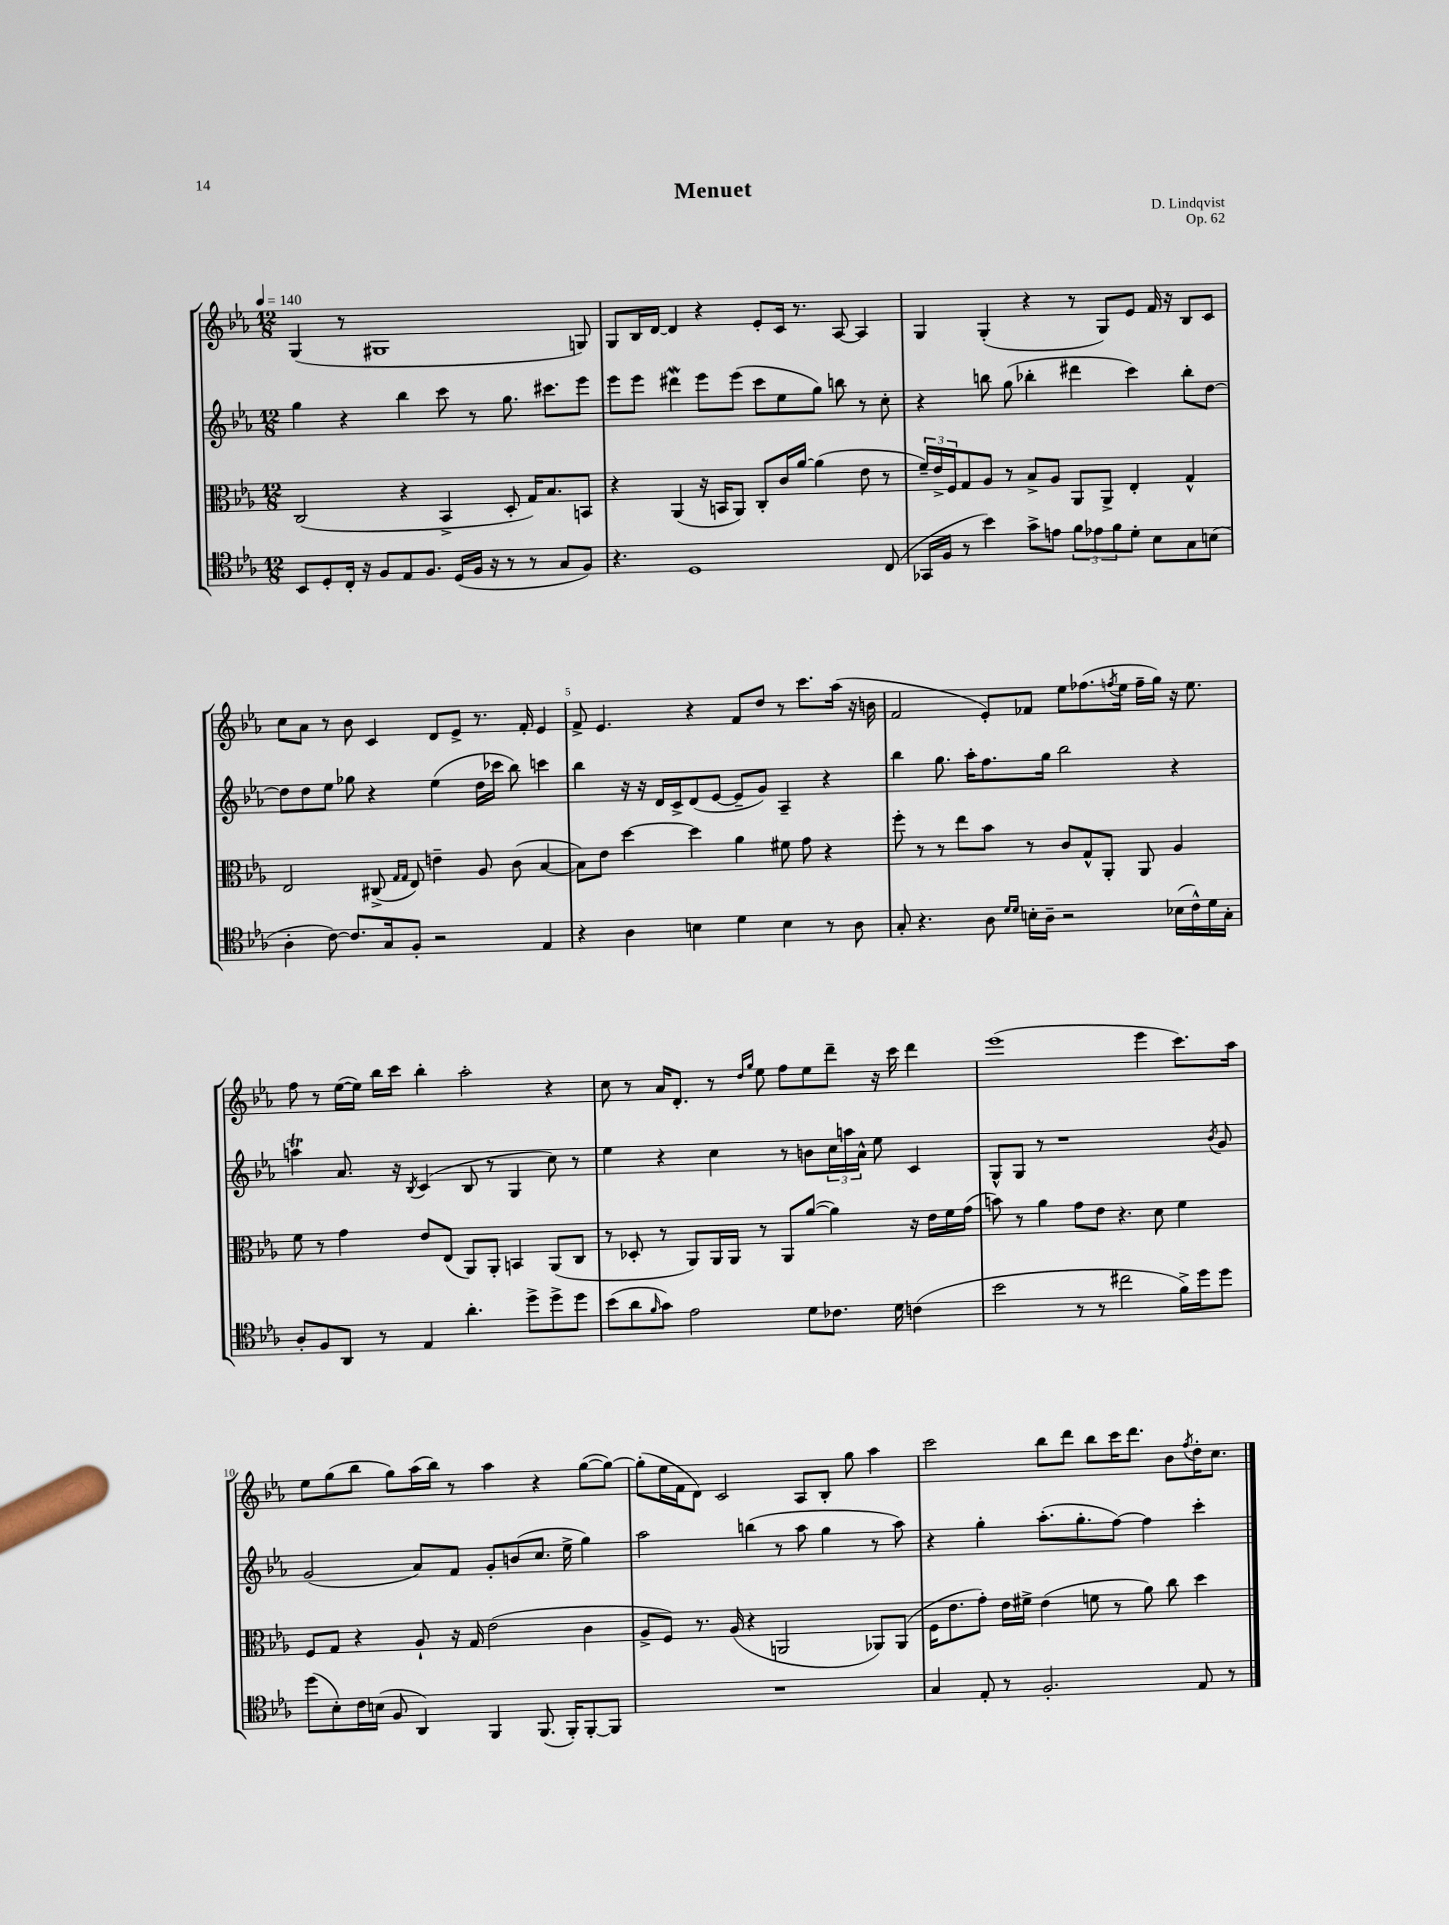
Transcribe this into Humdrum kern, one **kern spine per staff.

**kern	**kern	**kern	**kern
*staff4	*staff3	*staff2	*staff1
*clefC4	*clefC3	*clefG2	*clefG2
*k[b-e-a-]	*k[b-e-a-]	*k[b-e-a-]	*k[b-e-a-]
*M12/8	*M12/8	*M12/8	*M12/8
*MM140	*MM140	*MM140	*MM140
8BB-	(2C	4gg	(4G
8D'	.	.	.
16C'	.	4r	8r
16r	.	.	.
8F	.	.	1G#
8E-	4r	4bb-	.
8.F	.	.	.
.	4BB-^	8ccc	.
(16D	.	.	.
16F	.	8r	.
16r	.	.	.
8r	8D'	8.gg	.
8r	16G)	.	.
.	8.B-	8.ccc#	.
8G	.	.	.
8F)	8BB	8eee-	8G)
=	=	=	=
4.r	4r	8eee-	8G
.	.	8eee-	16B-
.	.	.	[16d
.	(4AA-	4ddd#	4d]
1D	.	.	.
.	16r	8eee-	4r
.	16BB	.	.
.	8AA-)	(8eee-	.
.	8C'	8ccc	8e-'
.	16c	8ee-	16c
.	[16a-	.	8.r
.	(4a-]	8gg)	.
.	.	8bb	[8A-
.	8e-	8r	4A-]
(8C	8r	8cc'	.
=	=	=	=
16GG-	24f~)	4r	4G
.	24e-^	.	.
16F	.	.	.
.	24F	.	.
8r	8G	.	.
4b-)	8A-	8bb	(4G'
.	8r	(8gg	.
8g^	8B-^	4bb-'	4r
8e	8A-	.	.
12f	8AA-	4ddd#	8r
12e-	.	.	.
.	8AA-^	.	8G)
12f	.	.	.
8d'	4E-'	4ccc)	8e-
8B-	.	.	16f
.	.	.	16r
8G	4G^^	8bb-'	8B-
(8B	.	[8dd	8c
=	=	=	=
4A-'	2E-	8dd]	8cc
.	.	8dd	8a-
[8c)	.	8ee-	8r
8.c]	.	8gg-	8b-
.	(8C#^	4r	4c
16G	.	.	.
.	16qqG	.	.
.	16qqG	.	.
8F'	8E-)	.	.
2r	4e~	(4ee-	8d
.	.	.	8e-^
.	8A-	16dd	8.r
.	.	16ccc-	.
.	(8c	8bb-)	.
.	.	.	16f'
4E-	[4B-	4ccc	4e-
=	=	=	=
4r	8B-])	4bb-	8f^
.	8e-	.	4.e-
4A-	[4dd	16r	.
.	.	16r	.
.	.	16d	.
.	.	16c^	.
4B	4dd]	(8d	4r
.	.	[8e-	.
4d	4a-	8e-~]	8f
.	.	8g)	8dd
4B	8f#	4A-~	8r
.	8g	.	8.ccc
8r	4r	4r	.
.	.	.	(16aa-
8A-	.	.	16r
.	.	.	16b
=	=	=	=
8G'	8ff'	4bb-	2f
4.r	8r	.	.
.	8r	8.gg	.
.	8ee-	.	.
.	.	16aa-'	.
8A-	8b-	8.ff	8e-')
16qqd	.	.	.
16qqd	.	.	.
16B'	8r	.	8f-
16A-~	.	16gg	.
2r	8c	2bb-	8ee-
.	8G^^	.	(8.ff-
.	8AA-'	.	.
.	.	.	8qff
.	.	.	16ee-
.	8AA-	.	16ff~
.	.	.	16gg)
(16B-	4A-	4r	16r
16c^^)	.	.	8.ee-
16d	.	.	.
16G'	.	.	.
=	=	=	=
8A-'	8f	4aa	8ff
8F	8r	.	8r
8AA-	4g	8.a-	([16ee-
.	.	.	16ee-])
8r	.	.	16bb-
.	.	16r	16ccc
.	.	8qB-	.
4E-	8e-	(4c	4bb-'
.	(8E-	.	.
4.a-'	8AA-)	8B-	2aa-'
.	8AA-'	8r	.
.	4BB	4G	.
8dd^	.	.	.
8dd^	(8AA-	8cc)	4r
8dd	8C	8r	.
=	=	=	=
(8b-	8r	4ee-	8cc
8a-	8D-'	.	8r
16qqf	.	.	.
8g)	8r	4r	16a-
.	.	.	8.d'
2e-	8AA-)	.	.
.	16AA-	4cc	8r
.	16AA-	.	.
.	.	.	16qqdd
.	.	.	16qqgg
.	8r	.	8ee-
.	8AA-	8r	8ff
8d	([8a-	8b	8ee-
8.c-	4a-])	24cc	8ddd~
.	.	24aa	.
.	.	24a-^^	.
.	.	8ee-	16r
16d	.	.	16ccc
(4c	16r	4c	4ddd
.	16e-	.	.
.	16f	.	.
.	(16g	.	.
=	=	=	=
2b-	8b)	8G^^	(1eee-
.	8r	8G	.
.	4a-	8r	.
.	.	1r	.
8r	8g	.	.
8r	8e-	.	.
2cc#	4.r	.	.
.	.	.	4eee-
.	8d	.	.
16f^)	4f	.	8.ccc)
16dd	.	.	.
.	.	8qb-	.
8dd	.	8g	.
.	.	.	16aa-
=	=	=	=
(8dd	8F	(2g	8ee-
8B-')	8G	.	(8gg
16c	4r	.	8bb-
(16B	.	.	.
8F	.	.	8gg)
4AA-)	8A-`	8a-)	(16aa-
.	.	.	16bb-)
.	16r	8f	8r
.	16G	.	.
4FF	(2e-	8g'	4aa-
.	.	(8b	.
(8.FF	.	8.cc	4r
16FF')	.	16ee-^	.
[8FF'	4c	4gg)	([8gg
8FF]	.	.	8gg_)
=	=	=	=
1.r	8A-^	2aa-	(8gg']
.	8F)	.	16ee-
.	.	.	16f
.	8.r	.	8d)
.	.	.	2c
.	(16A-	.	.
.	4r	(4bb	.
.	2AA	8r	.
.	.	8aa-	8A-
.	.	4gg	8B-'
.	.	.	8gg
.	8AA-)	8r	4aa-
.	(8AA-	8aa-)	.
=	=	=	=
4G	16F	4r	2ccc
.	8.e-	.	.
8E-'	8g')	4gg'	.
8r	16e-	.	.
.	16f#^	.	.
2.F'	(4e-	(8.aa-'	8bb-
.	.	.	8ddd
.	.	8.gg'	.
.	8f	.	8bb-
.	8r	[8ff)	16ccc
.	.	.	8.ddd
.	8a-)	4ff]	.
.	8cc	.	8b-
.	.	.	8qff
8E-	4dd	4ccc'	16dd'
.	.	.	8.cc
8r	.	.	.
==	==	==	==
*-	*-	*-	*-
